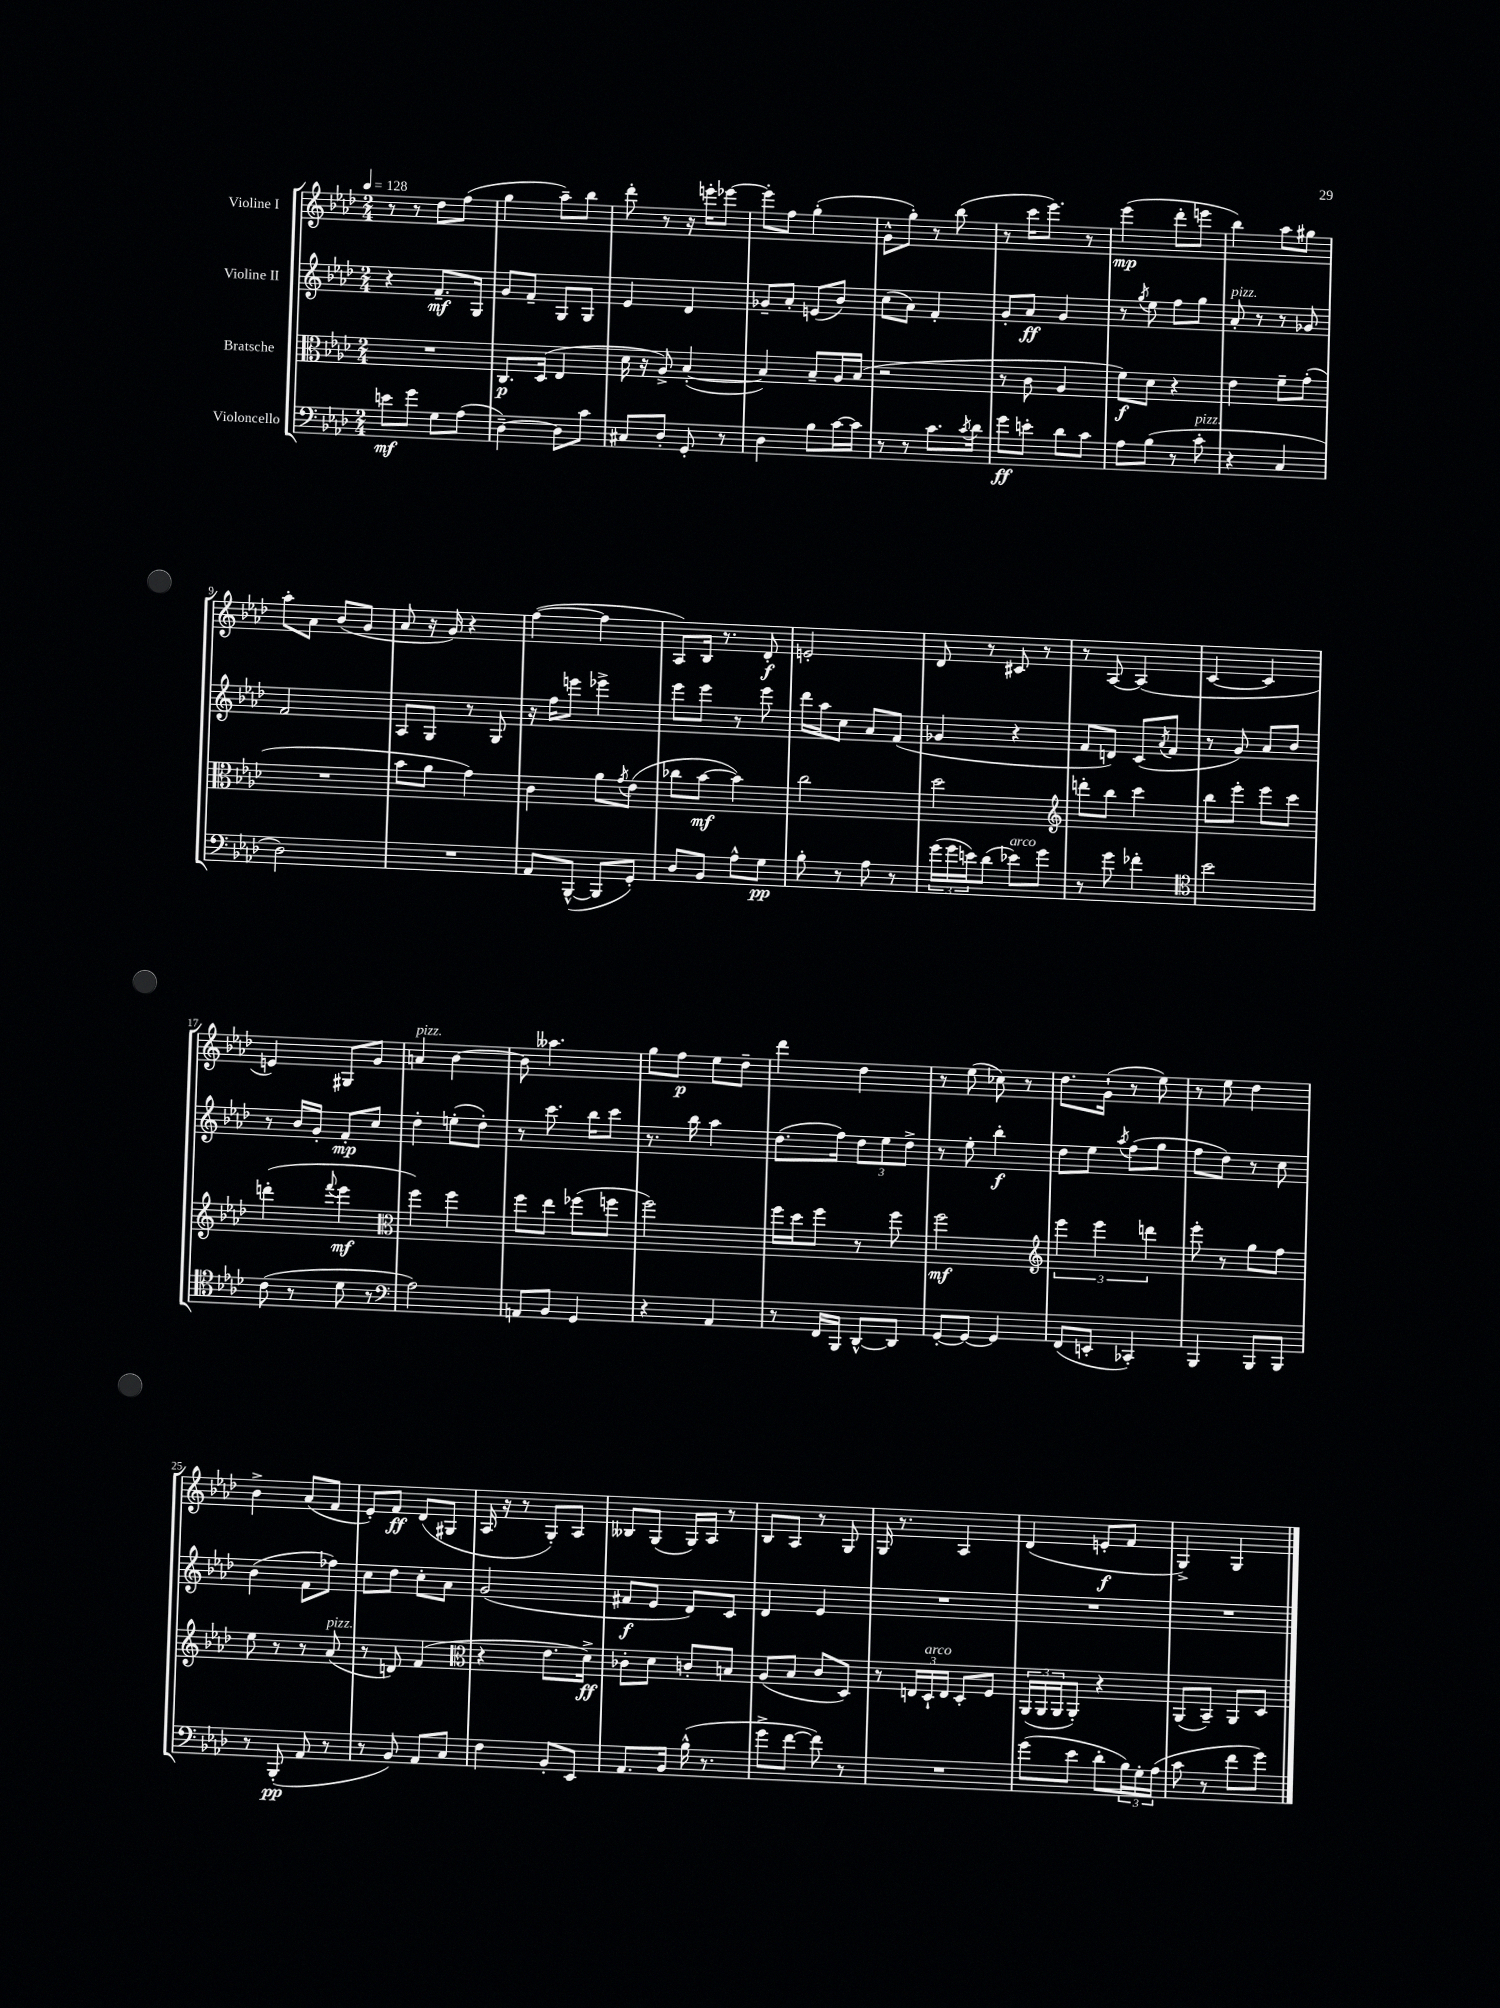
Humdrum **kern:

**kern	**kern	**kern	**kern
*staff4	*staff3	*staff2	*staff1
*clefF4	*clefC3	*clefG2	*clefG2
*k[b-e-a-d-]	*k[b-e-a-d-]	*k[b-e-a-d-]	*k[b-e-a-d-]
*M2/4	*M2/4	*M2/4	*M2/4
*MM128	*MM128	*MM128	*MM128
8e\L	2r	4r	8r
8g\J	.	.	8r
8G\L	.	8.f~/L	8dd-\L
(8A-\J	.	.	(8ff\J
.	.	16G/Jk	.
=	=	=	=
[4D-~\)	8.C/L	8g/L	4gg\
.	.	8f~/J	.
.	(16D-/Jk	.	.
8D-\]L	4E-/	8G/L	8aa-~\L)
8c\J	.	8G/J	8bb-\J
=	=	=	=
8C#/L	16d-\	4e-/	8ddd-'\
.	16r	.	.
8D-'/J	8A-^/)	.	8r
8GG'/	([4B-'/	4d-/	16r
.	.	.	16eee'\LK
8r	.	.	[8eee-\J
=	=	=	=
4D-\	4B-/])	8g-~/L	8eee-'\]L
.	.	8a-'/J	8ff\J
8B-\L	8B-~/L	(8e/L	(4gg'\
[16c\L	16A-/L	8b-/J)	.
16c\]JJ	(16B-/JJ	.	.
=	=	=	=
8r	2r	(8cc\L	8g^^\L
8r	.	8a-\J)	8gg'\J)
8.c\L	.	4f'/	8r
.	.	.	(8bb-\
8qc/	.	.	.
16d-\Jk	.	.	.
=	=	=	=
8g\L	8r	8g'/L	8r
8e'\J	8c\	8a-/J	16ccc\LK
.	.	.	8.eee-\J)
8d-\L	4A-/	4g/	.
8c\J	.	.	8r
=	=	=	=
8A-\L	8f\L)	8r	(4eee-\
.	.	8qgg/	.
(8B-\J	8d-\J	8ee-\	.
8r	4r	8ff\L	8ddd-'\L
8c'\	.	8gg\J	8eee\J
=	=	=	=
4r	4e-\	8a-'/	4bb-\)
.	.	8r	.
4C/	8f~\L	8r	8aa-\L
.	(8g'\J	8g-/	8gg#\J
=	=	=	=
2D-\)	2r	2f/	8aa-'\L
.	.	.	8a-\J
.	.	.	(8b-/L
.	.	.	8g/J
=	=	=	=
2r	8b-\L	8A-/L	8a-/
.	8a-\J	8G/J	16r
.	.	.	16g/)
.	4g\)	8r	4r
.	.	8G/	.
=	=	=	=
8AA-/L	4c\	16r	([4ff\
.	.	16ff\LK	.
([8BBB-^^/J	.	8eee\J	.
8BBB-/]L	8a-\L	4eee-^\	4ff\]
.	8qg/	.	.
8GG'/J)	(8e-\J	.	.
=	=	=	=
8D-/L	8cc-\L	8eee-\L	8A-/L)
8BB-/J	[8b-\J	8eee-\J	16B-/Jk
.	.	.	8.r
8A-^^\L	4b-\])	8r	.
8G\J	.	8eee-\	8d-'/
=	=	=	=
8B-'\	2cc\	16ddd-\LL	2e'/
.	.	16aa-\J	.
8r	.	8cc\J	.
8A-\	.	8a-/L	.
8r	.	(8f/J	.
=	=	=	=
(24g\LL	2dd-\	4g-/	8d-/
24g\	.	.	.
24e\J)	.	.	.
(8d-\J	.	.	8r
8e-\L)	.	4r	8c#/
8g\J	.	.	8r
=	=	=	=
*	*clefG2	*	*
8r	8ddd'\L	8f/L	8r
8g\	8bb-\J	8d/J)	[8A-/
4f-'\	4ccc\	(8c/L	(4A-/]
.	.	8qa-/	.
.	.	8f/J	.
=	=	=	=
*clefC4	*	*	*
2b-\	8bb-\L	8r	[4c/
.	8eee-'\J	8g/)	.
.	8eee-\L	8a-/L	4c/]
.	8ccc\J	8b-/J	.
=	=	=	=
(8c\	(4ddd'\	8r	4e/)
8r	.	16b-/LL	.
.	.	16g'/JJ	.
.	8qqfff/	.	.
8d-\	4eee-\	8f'/L	8G#/L
8r	.	8cc/J	8g/J
=	=	=	=
*clefF4	*clefC3	*	*
2A-\)	4ff\)	4dd-'\	4a/
.	4ff\	(8ee'\L	[4b-\
.	.	8dd-'\J)	.
=	=	=	=
8AA/L	8ff\L	8r	8b-\]
8BB-/J	8ee-\J	8.ccc\	4.aa--\
4GG/	(8ff-\L	.	.
.	.	16bb-\LK	.
.	8ff\J	8ccc\J	.
=	=	=	=
4r	2ff\)	8.r	8gg\L
.	.	.	8ff\J
.	.	16bb-\	.
4AA-/	.	4aa-\	8ee-\L
.	.	.	8dd-~\J
=	=	=	=
8r	16ff\LL	(8.dd-\L	4ddd-\
.	16dd-\J	.	.
16FF/LL	8ff\J	.	.
16BBB-/JJ	.	16ff\Jk)	.
[8DD-^^/L	8r	12dd-\L	4dd-\
.	.	12ee-\	.
8DD-/]J	8ff\	.	.
.	.	12dd-^\J	.
=	=	=	=
[8GG'/L	2ff\	8r	8r
8GG/_J	.	8ee-'\	(8ee-\
4GG/]	.	4bb-'\	8cc-\)
.	.	.	8r
=	=	=	=
*	*clefG2	*	*
(8FF/L	6eee-\	8dd-\L	8.dd-\L
8EE'/J	.	8ee-\J	.
.	6eee-\	.	.
.	.	.	(16g`\Jk
.	.	8qaa-/	.
4CC-'/)	.	(8ff\L	8r
.	6ddd\	.	.
.	.	8gg\J	8ee-\)
=	=	=	=
4BBB-/	8eee-'\	8ff\L	8r
.	8r	8dd-\J)	8ee-\
8BBB-/L	8gg\L	8r	4dd-\
8BBB-/J	8ff\J	8cc\	.
=	=	=	=
8r	8ee-\	(4b-\	4b-^\
(8BBB-'/	8r	.	.
8AA-/	8r	8f\L	(8a-/L
8r	(8a-/	8ff-\J)	8f/J
=	=	=	=
8r	8r	8cc\L	8e-'/L)
8BB-/)	8d/)	8dd-\J	8f/J
8AA-/L	(4f/	8cc'\L	(8d-/L
8C/J	.	8a-\J	8G#/J
=	=	=	=
*	*clefC3	*	*
4F\	4r	(2g/	16A-/
.	.	.	16r
.	.	.	8r
8BB-'/L	8.e-\L	.	8G'/L)
8EE-/J	.	.	8A-/J
.	16d-^\Jk)	.	.
=	=	=	=
8.AA-/L	8c-'\L	8f#/L	8B--/L
.	8d-\J	8e-/J	(8G/J
16BB-/Jk	.	.	.
(16B-^^\	8c'/L	8d-/L)	16G/LL)
8.r	.	.	16A-/JJ
.	8B/J	8c/J	8r
=	=	=	=
8g^\L	(8A-/L	4d-/	8B-/L
[8f\J	8B-/J	.	8A-/J
8f\])	8c/L	4e-/	8r
8r	8D-/J)	.	8G/
=	=	=	=
2r	8r	2r	16G/
.	.	.	8.r
.	24E/LL	.	.
.	24D-`/	.	.
.	24E/JJ	.	.
.	8D-'/L	.	4A-/
.	8F/J	.	.
=	=	=	=
(8g\L	(24AA-/LL	2r	(4d-/
.	24AA-/	.	.
.	24AA-/J	.	.
8e-\J	8AA-'/J)	.	.
8d-'\L	4r	.	8e'/L
24B-\L)	.	.	8f/J
24G'\	.	.	.
(24A-\JJ	.	.	.
=	=	=	=
8c\	(8AA-/L	2r	4G^/)
8r	8BB-~/J)	.	.
8f\L	8AA-/L	.	4G/
8g\J)	8D-/J	.	.
==	==	==	==
*-	*-	*-	*-
